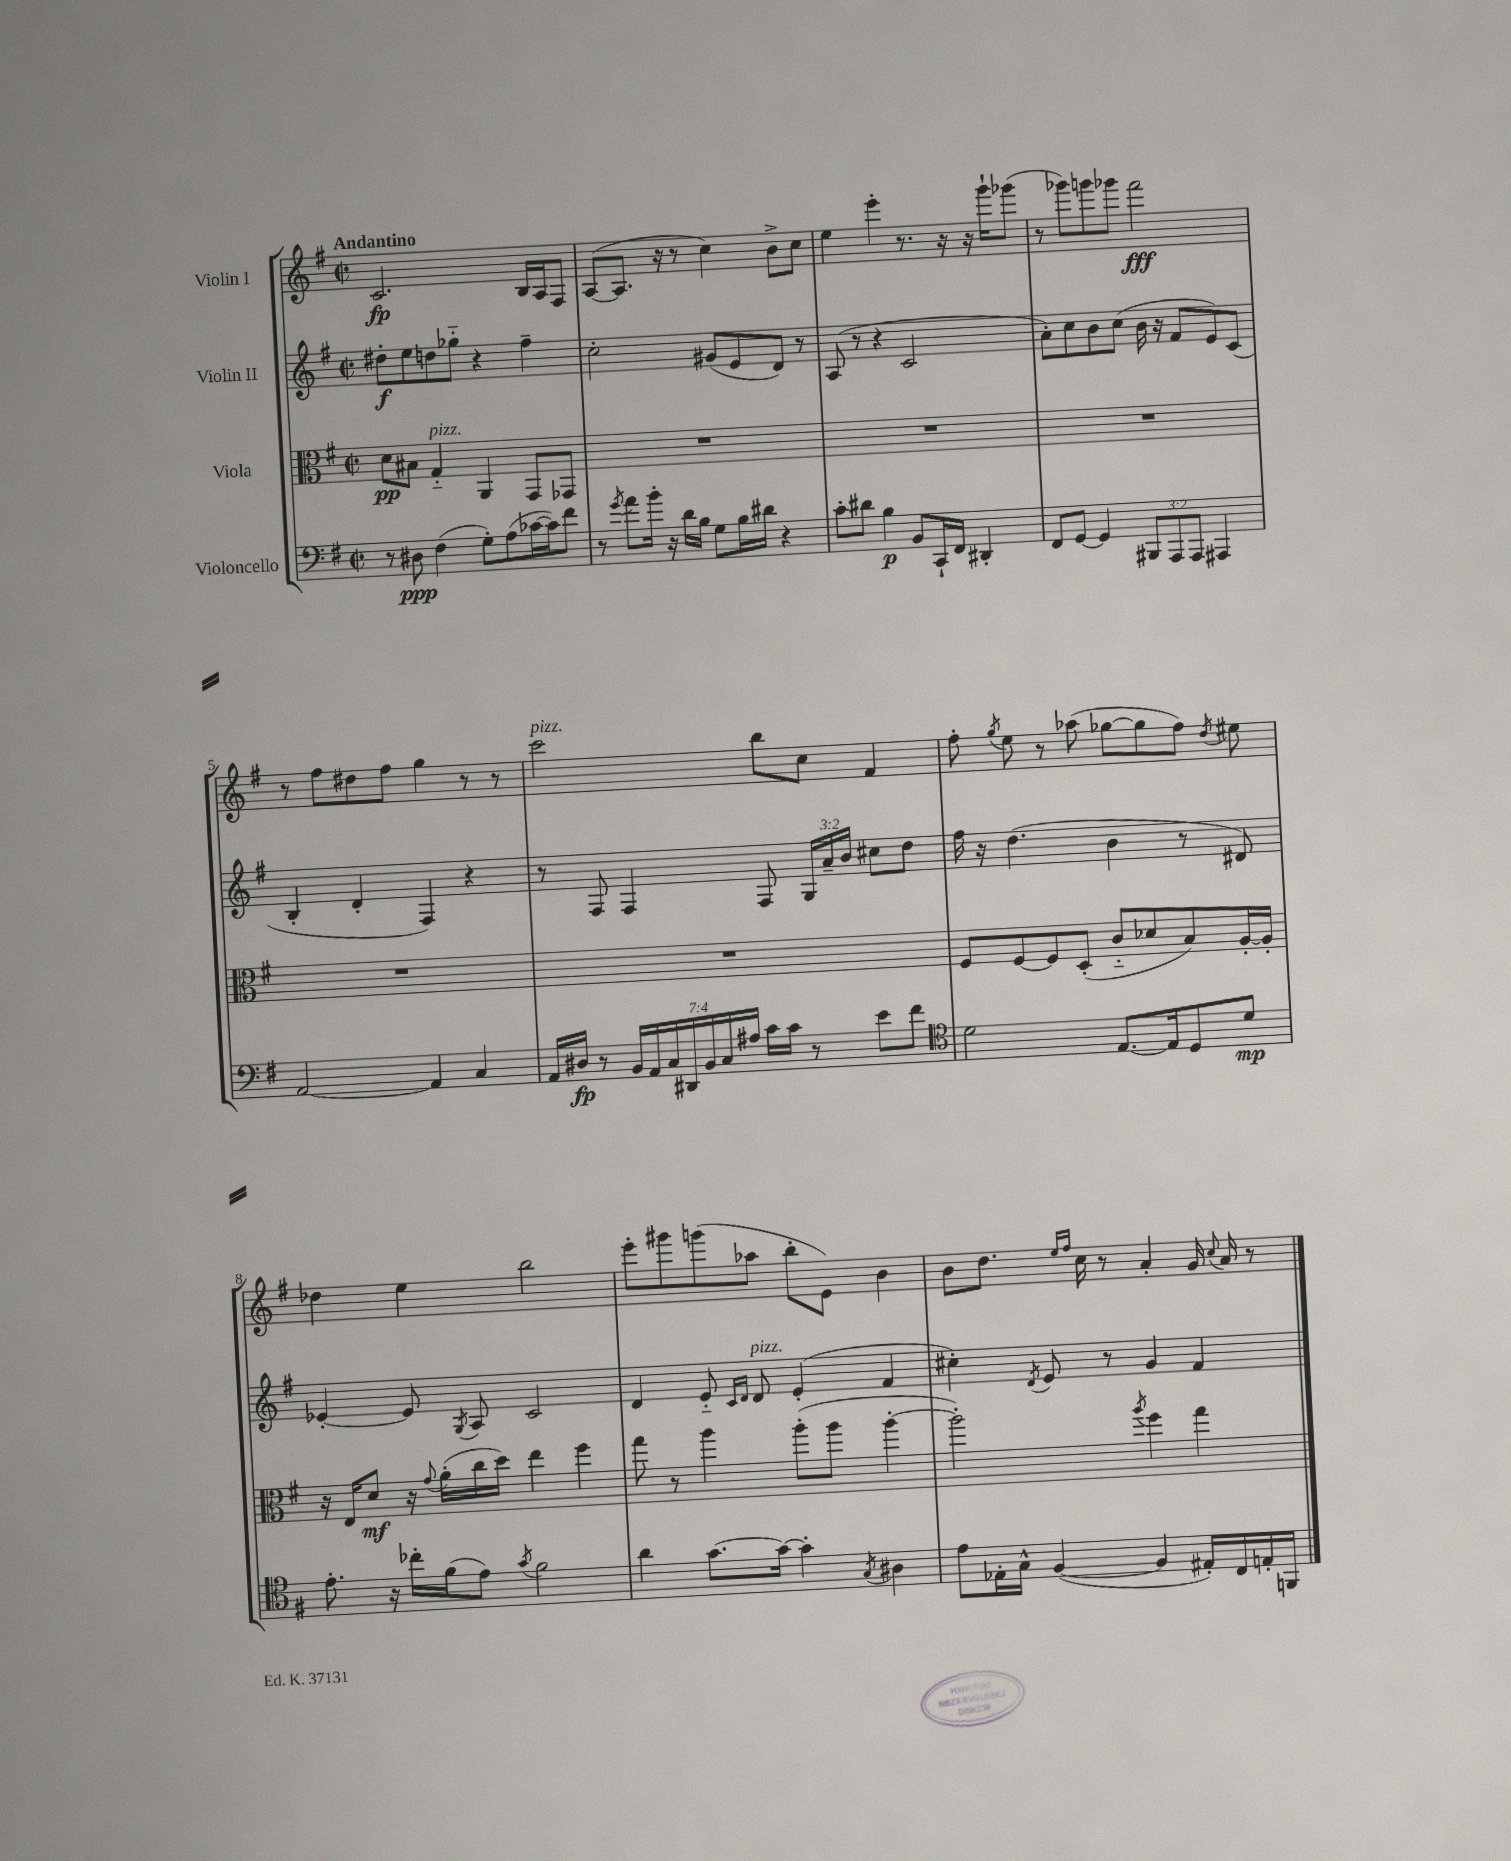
<<
\new StaffGroup <<
\new Staff = "s0" \with { instrumentName = "Violin I" } {
    \clef treble \key g \major \defaultTimeSignature \time 2/2 \tempo "Andantino"
    \autoBeamOff c'2.\fp b16[ a16 fis8] |
    a8[~( a8.] r16 r8 c''4) b'8[-> c''8] |
    e''4 e'''4-. r8. r16 r16 g'''16[-! ges'''8]( |
    r8 ges'''8[) g'''8 ges'''8] fis'''2\fff |
    r8 fis''8[ dis''8 fis''8] g''4 r8 r8 |
    c'''2^\markup { \italic "pizz." } b''8[ c''8] fis'4 |
    fis''8-. \acciaccatura { g''8 } e''8 r8 aes''8( ges''8[~ ges''8 fis''8]) \acciaccatura { d''8 } eis''8 |
    des''4 e''4 b''2 |
    e'''8[-. gis'''8 g'''8( aes''8] b''8[-. e'8]) b'4 |
    b'8[ d''8.] \grace { e''16[ fis''16] } c''16 r8 a'4-. g'16 \appoggiatura { c''8 } a'16 r8 \bar "|." |
}
\new Staff = "s1" \with { instrumentName = "Violin II" } {
    \clef treble \key g \major \defaultTimeSignature \time 2/2 \override Staff.TupletNumber.text = #tuplet-number::calc-fraction-text
    \autoBeamOff dis''8[-.\f e''8 d''8 ges''8]-_ r4 fis''4-- |
    c''2-. gis'8[( e'8 d'8]) r8 |
    a8( r8 r4 c'2 |
    a'8[-.) c''8 b'8 c''8]( b'16 r16 fis'8[ e'8) c'8]( |
    b4-. d'4-. fis4) r4 |
    r8 fis8 fis4 fis8 \tuplet 3/2 { g16[ a'16-- b'16] } cis''8[ d''8] |
    fis''16 r16 d''4.( b'4 r8 dis'8) |
    ees'4~-. ees'8 \acciaccatura { g8 } a8 c'2 |
    d'4 e'8-_ \grace { c'16[ d'16] } d'8^\markup { \italic "pizz." } e'4-.( fis'4 |
    cis''4-.) \acciaccatura { d'8 } e'8 r8 g'4 fis'4 \bar "|." |
}
\new Staff = "s2" \with { instrumentName = "Viola" } {
    \clef alto \key g \major \defaultTimeSignature \time 2/2
    \autoBeamOff d'8[\pp bis8] g4-_^\markup { \italic "pizz." } a,4 g,8[ ges,8] |
    R1 |
    R1 |
    R1 |
    R1 |
    R1 |
    fis8[ fis8~ fis8 d8]-.( c'8[-_ des'8 b8) a16~-. a16]-. |
    r16 e16[ d'8]\mf r16 \appoggiatura { g'8 } a'16[-.( c''16 d''16]) e''4 fis''4 |
    g''8 r8 a''4 a''8[-.( a''8] a''4~-. |
    a''2-.) \acciaccatura { a''8 } fis''4 g''4 \bar "|." |
}
\new Staff = "s3" \with { instrumentName = "Violoncello" } {
    \clef bass \key g \major \defaultTimeSignature \time 2/2 \override Staff.TupletNumber.text = #tuplet-number::calc-fraction-text
    \autoBeamOff r8 dis8\ppp fis4( g8[-.) a8( ces'16~ ces'16) fis'8] |
    r8 \acciaccatura { g'8 } a'8[ b'16]-. r16 d'16[ b16] g8[ b16 dis'16] r4 |
    c'8[-. dis'8] b4\p b,8[ c,16-! fis,16] dis,4-. |
    fis,8[ g,8]~ g,4 \tuplet 3/2 { bis,,8[ a,,8 a,,8] } ais,,4 |
    a,2~ a,4 c4 |
    a,16[ dis16]\fp r8 \tuplet 7/4 { b,16[ a,16 c16 dis,16 b,16 c16 ais16] } c'16[ c'16] r8 e'8[ fis'8] |
    \clef tenor d'2 e8.[~ e16 d8 d'8]\mp |
    e'8.-. r16 ces''16[-. fis'16( e'8]) \acciaccatura { g'8 } fis'2 |
    a'4 g'8.[~ g'16]~ g'4-. \acciaccatura { g8 } ais4 |
    e'8[ ees16-. g16]-^ fis4~( fis4 eis16[-.) c16 e16-. f,16] \bar "|." |
}
>>
>>
